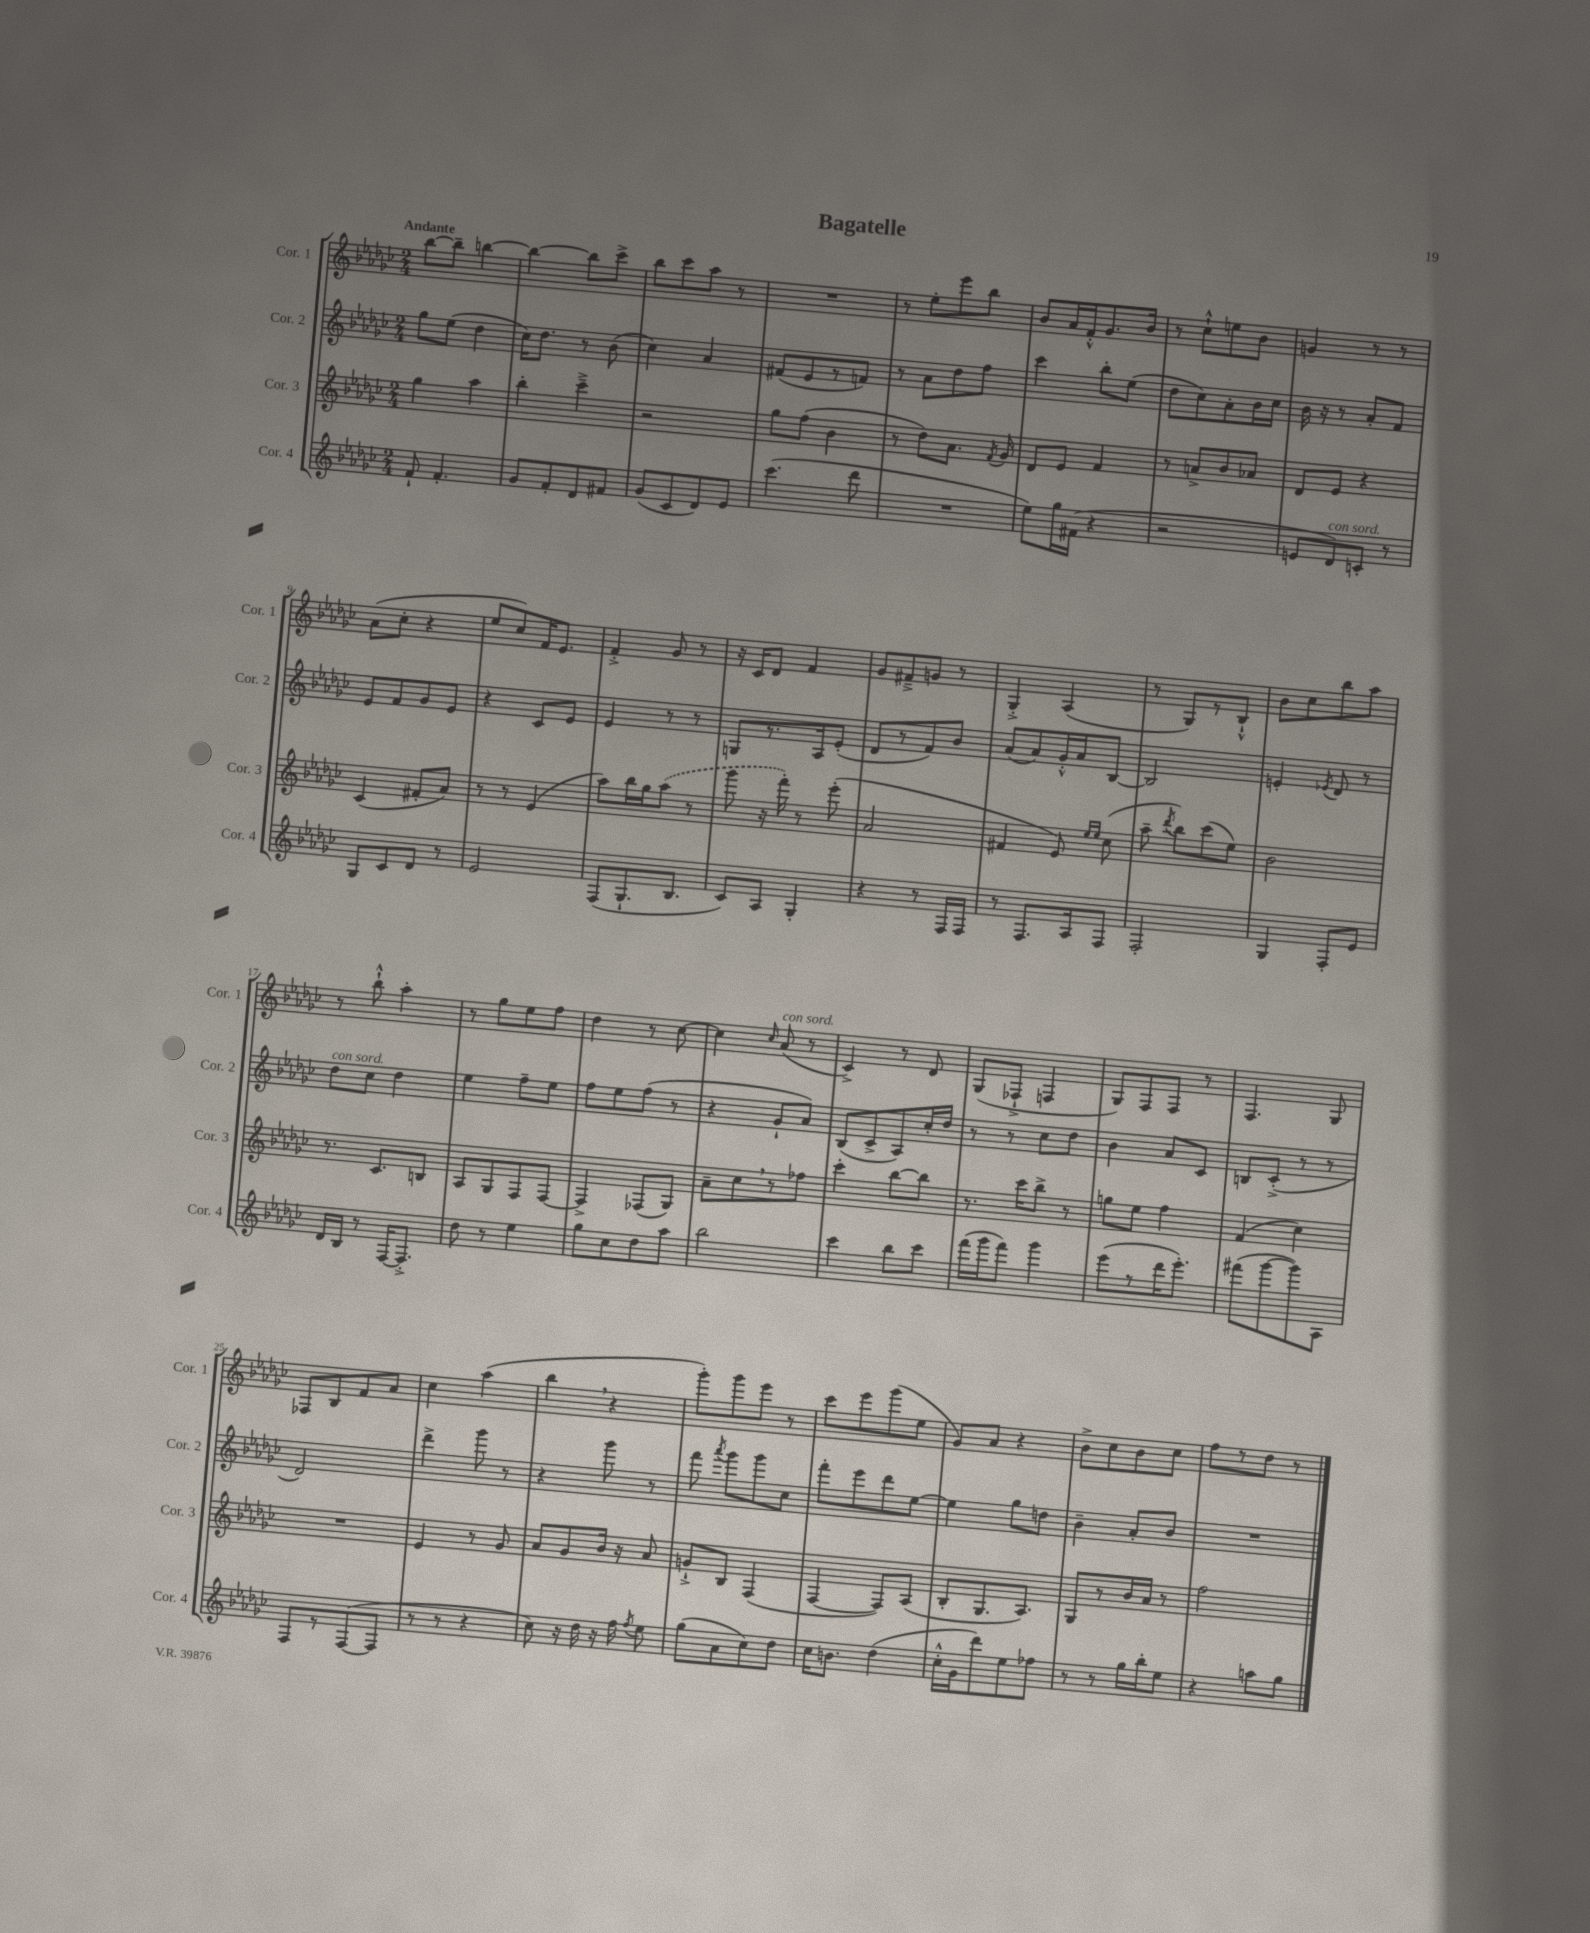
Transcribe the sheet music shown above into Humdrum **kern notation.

**kern	**kern	**kern	**kern
*part4	*part3	*part2	*part1
*staff4	*staff3	*staff2	*staff1
*I"Cor. 4	*I"Cor. 3	*I"Cor. 2	*I"Cor. 1
*I'Cor. 4	*I'Cor. 3	*I'Cor. 2	*I'Cor. 1
*clefG2	*clefG2	*clefG2	*clefG2
*k[b-e-a-d-g-c-]	*k[b-e-a-d-g-c-]	*k[b-e-a-d-g-c-]	*k[b-e-a-d-g-c-]
*M2/4	*M2/4	*M2/4	*M2/4
=1	=1	=1	=1
!	!	!	!LO:TX:a:B:t=Andante
8f`/	4gg-\	8gg-\L	[8bb-\L
4.f'/	.	(8ee-\J	8bb-~\J]
.	4aa-\	4dd-\	[4bbn\
=2	=2	=2	=2
8g-/L	4bb-'\	16cc-\KL)	4bb\_
.	.	8.dd-\J	.
8f'/	.	.	.
8d-/	4ccc-~^\	8r	8bb\L]
8f#X/J	.	(8b-\	8ccc-^\J
=3	=3	=3	=3
(8g-/L	2r	4cc-\)	8bb-\L
8c-/	.	.	8ccc-\
8d-/)	.	4a-/	8aa-\J
8e-/J	.	.	8r
=4	=4	=4	=4
(4.ccc-\	8gg-\L	(8f#X/L	2r
.	(8ff\J	8e-/	.
.	4b-\	8r	.
8ddd-\	.	8fn/J)	.
=5	=5	=5	=5
2r	8r	8r	8r
.	8dd-\L)	8a-\L	8ee-'\L
.	8.a-\J	8dd-\	8eee-\
.	.	8ff\J	8bb-\J
.	8qf/	.	.
.	16g-/	.	.
=6	=6	=6	=6
8ee-\L)	8d-/L	4ccc-\	8b-/L
16gg-\L	8e-/J	.	16a-/L
(16f#X\JJ	.	.	16f'^^/J
4r	4f/	8bb-'\L	8.g-/
.	.	(8ee-\J	.
.	.	.	16b-/Jk
=7	=7	=7	=7
2r	8r	8dd-\L	8r
.	8an^/L	8cc-\)	8cc-`^^\L
.	8b-/	8a-'\	8een\
.	8a-X/J	16b-\L	8b-\J
.	.	16cc-\JJ	.
=8	=8	=8	=8
8en/L	8d-/L	16b-\	4gn/
.	.	16r	.
!LO:TX:a:i:t=con sord.	!	!	!
8d-/)	8e-/J	8r	.
8cn'/J	4r	8a-'/L	8r
8r	.	8f/J	8r
!!LO:LB:g=z
=9	=9	=9	=9
8G-/L	(4c-/	8e-/L	(8a-\L
8c-/	.	8f/	8cc-'\J
8d-/J	8f#X'/L	8g-/	4r
8r	8a-/J)	8e-/J	.
=10	=10	=10	=10
2e-/	8r	4r	8ee-/L
.	8r	.	8cc-/)
.	(4e-/	8c-/L	16f/K
.	.	.	8.e-/J
.	.	8e-/J	.
=11	=11	=11	=11
(8F/L	8aa-\L)	4e-/	4f'^/
8.G-`/	16bb-\L	.	.
.	16gg-\J	.	.
.	(8aa-\J	8r	8g-/
8.B-/J	.	.	.
.	8r	8r	8r
=12	=12	=12	=12
8c-/L)	8ggg-\	8Gn/L	16r
.	.	.	16c-/KL
8A-/J	16r	8.r	8d-/J
.	16fff'\)	.	.
4G-'/	8r	.	4f/
.	.	16A-/k	.
.	(8eee-'\	(8e-'/J	.
=13	=13	=13	=13
4r	2a-/	8d-/L	8g-/L
.	.	8r	8f#X~^/
8r	.	8f/)	8gn/J
16F/LL	.	8b-/J	8r
16F/JJ	.	.	.
=14	=14	=14	=14
8r	4f#X/	(8a-/L	4G-'^/
8.F/L	.	8a-/)	.
.	8e-/)	16g-'^^/L	(4A-/
16A-/k	.	16a-/J	.
.	16qqee-/LL	.	.
.	16qqee-/JJ	.	.
8F/J	(8cc-\	[8B-/J	.
=15	=15	=15	=15
2F'/	8aa-~\	2B-/]	8r
.	8qddd-/	.	.
.	8bb-\L)	.	8G-/L)
.	(8ccc-\	.	8r
.	8ee-\J)	.	8B-`^^/J
=16	=16	=16	=16
4G-/	2b-\	4en'/	8b-\L
.	.	.	8cc-\
.	.	8qe-X/	.
8F'/L	.	8d-/	8bb-\
8e-/J	.	8r	8aa-\J
!!LO:LB:g=z
=17	=17	=17	=17
!	!	!LO:TX:a:i:t=con sord.	!
16d-/LL	8.r	8dd-\L	8r
16B-/JJ	.	.	.
8r	.	8cc-\J	8bb-`^^\
.	8.c-/L	.	.
[16F/KL	.	4dd-\	4aa-'\
8.F'^/J]	.	.	.
.	8Bn/J	.	.
=18	=18	=18	=18
8dd-\	8A-/L	4ee-\	8r
8r	8G-/	.	8gg-\L
4ee-\	8F/	8ff~\L	8ee-\
.	[8F/J	8ee-\J	8ff\J
=19	=19	=19	=19
8gg-\L	4F^/]	8ff\L	4dd-\
8cc-\	.	8ee-\	.
8dd-\	(8F-X/L	(8ff\J	8r
8aa-\J	8G-/J)	8r	[8cc-\
=20	=20	=20	=20
2bb-\	8a-~\L	4r	4cc-\]
.	8cc-,\	.	.
.	.	.	16qqcc-/
!	!	!	!LO:TX:a:i:t=con sord.
.	8r	8g-`/L	(8a-/
.	8ff-X\J	8a-/J)	8r
=21	=21	=21	=21
4ccc-\	4ccc-'\	(8B-/L	4c-^/)
.	.	8c-^/	.
8bb-\L	[8bb-\L	8A-/)	8r
8ccc-\J	8bb-\J]	16cc-'/L	8d-/
.	.	16dd-/JJ	.
=22	=22	=22	=22
(16fff\LL	8.r	8r	(8G-/L
16ggg-\J	.	.	.
8fff\J)	.	8r	8F-X`^/J
.	16ccc-\KL	.	.
4ggg-\	8bb-^\J	8cc-\L	4Fn/
.	8r	8dd-\J	.
=23	=23	=23	=23
(8eee-\L	8ggn\L	4b-\	8G-/L)
8r	8ee-\J	.	8F/
16ddd-\K	4ff\	8a-/L	8F/J
8.eee-'\J)	.	.	.
.	.	8c-/J	8r
=24	=24	=24	=24
(8fff#X\L	(4f/	8Bn/L	4.F/
[8ggg-\	.	(8c-'^/J	.
8ggg-\])	4cc-\)	8r	.
8A-\J	.	8r	8G-/
!!LO:LB:g=z
=25	=25	=25	=25
8F/L	2r	2d-/)	8F-X/L
8r	.	.	8B-/
([8F/	.	.	8f/
8F/J]	.	.	8a-/J
=26	=26	=26	=26
8r	4e-/	4ddd-^\	4cc-\
8r	.	.	.
4r	8r	8ggg-\	(4aa-\
.	8g-/	8r	.
=27	=27	=27	=27
8cc-\)	8a-/L	4r	4bb-,\
16r	8g-/	.	.
16dd-\	.	.	.
16r	16b-/Jk	8ggg-\	4r
16ff\	16r	.	.
8qff/	.	.	.
8ee-\	8a-/	8r	.
=28	=28	=28	=28
(8gg-\L	8gn`^/L	8fff\	8ggg-'\L)
.	.	8qaaa-/	.
8a-\	8B-/J	8ggg-\L	8ggg-\
8cc-\)	(4F/	8ggg-\	8eee-\J
8dd-\J	.	8cc-\J	8r
=29	=29	=29	=29
16cc-\KL	[4F/	8fff'\L	8ccc-\L
8.bn\J	.	.	.
.	.	8eee-\	8eee-\
(4dd-\	8F/L])	8ddd-\	(8ggg-\
.	(8A-/J	[8ee-\J	8ee-\J
=30	=30	=30	=30
16cc-'^^\LL	8B-'/L	4ee-\]	8g-/L)
16g-\J	.	.	.
8ddd-\)	8.G-/	.	8a-/J
8ee-\	.	8gg-\L	4r
.	8.A-/J)	.	.
8ff-X\J	.	8ddn\J	.
=31	=31	=31	=31
8r	8G-/L	4b-~\	8b-^\L
8r	8r	.	8cc-\
16gg-\LL	16b-/L	8a-'/L	8b-\
16bb-'\J	16a-/JJ	.	.
8ee-\J	8r	8b-/J	8cc-\J
=32	=32	=32	=32
4r	2ff\	2r	8ff\L
.	.	.	8r
8aan\L	.	.	8dd-\J
8gg-\J	.	.	8r
==	==	==	==
*-	*-	*-	*-
